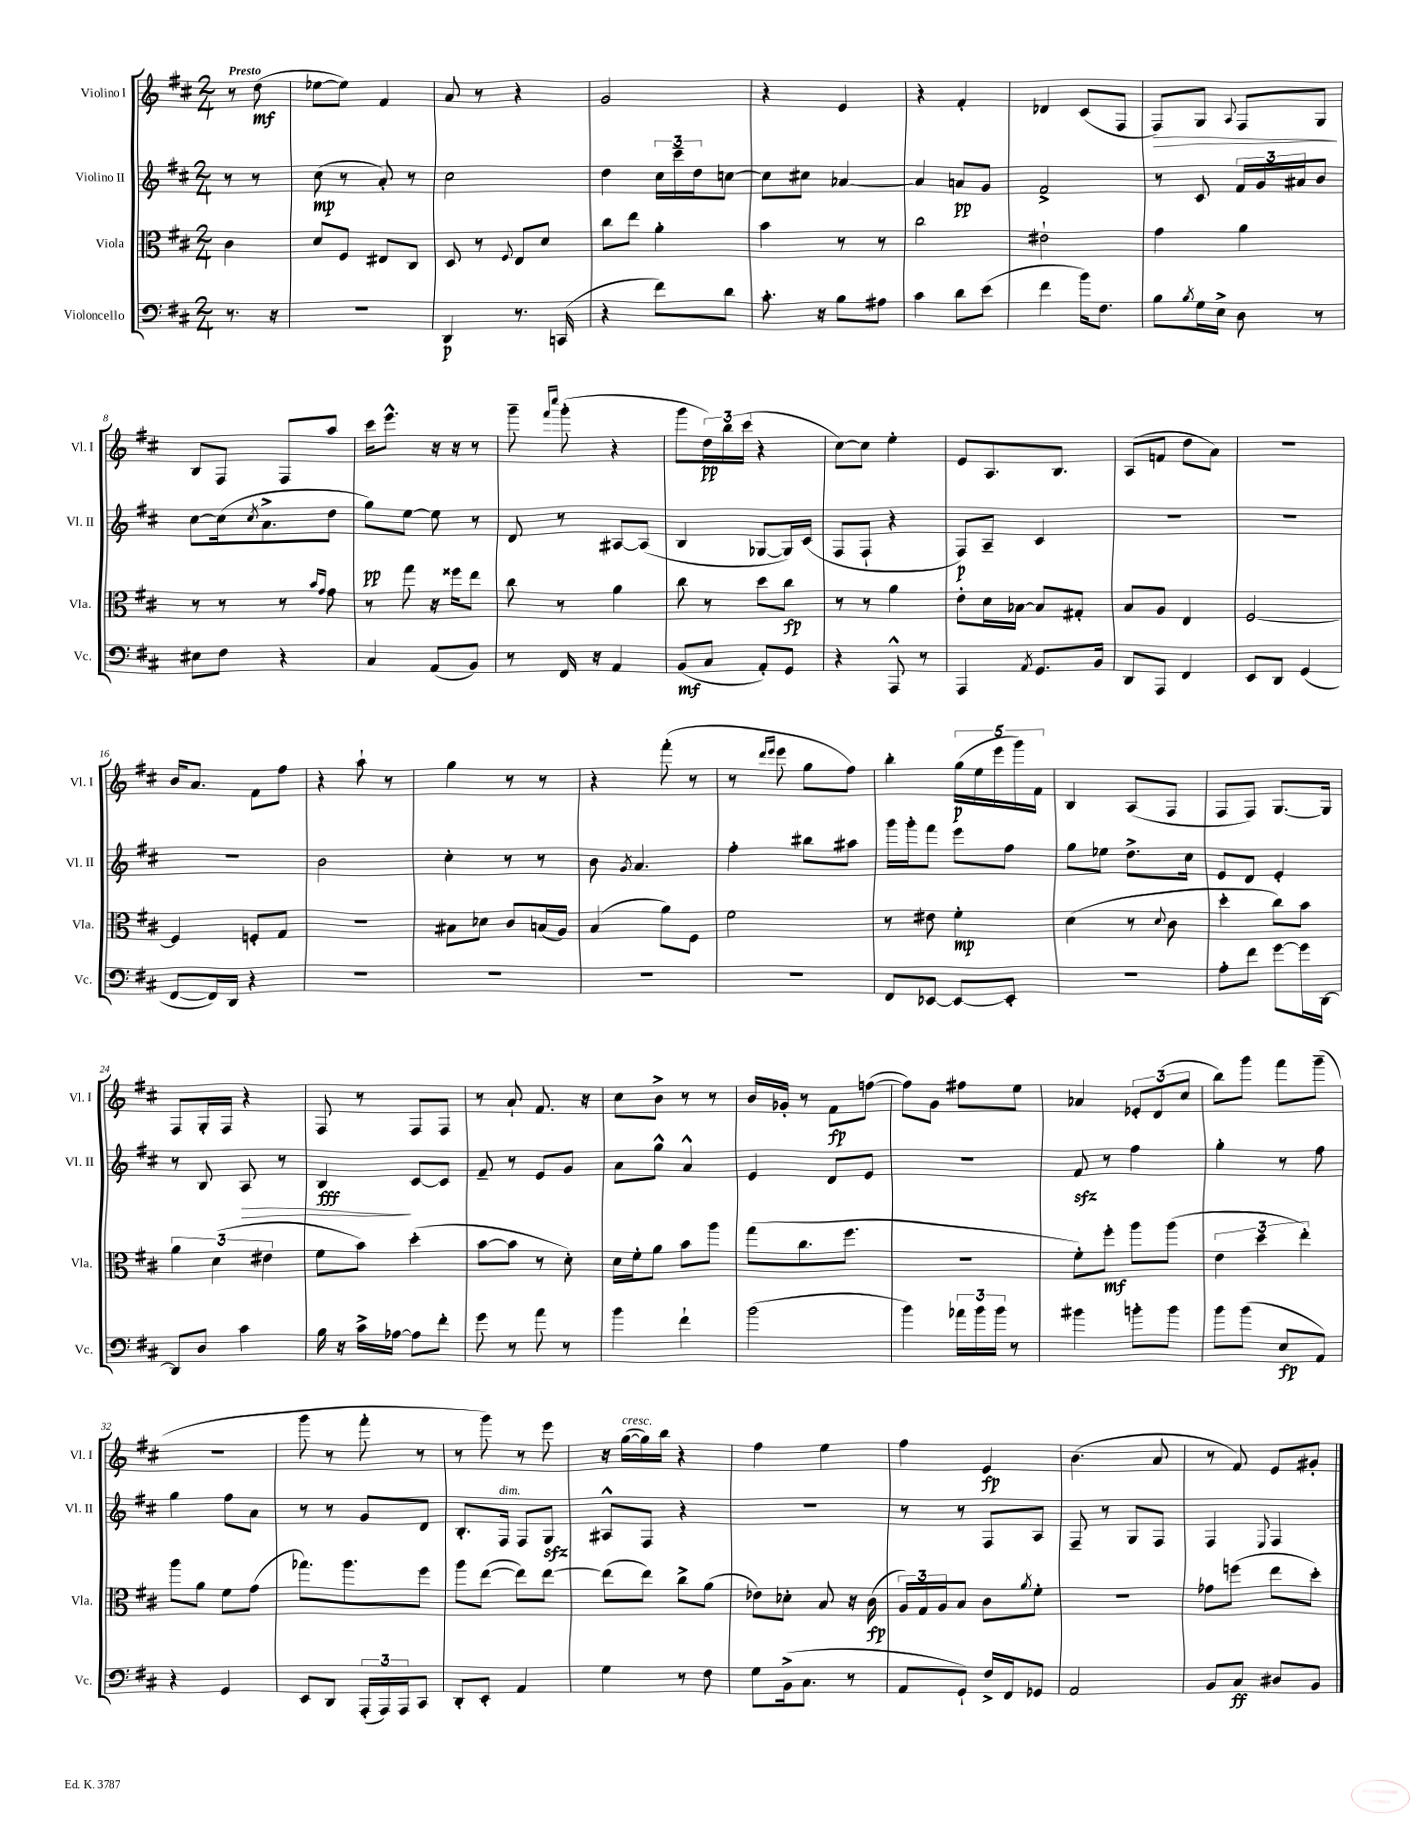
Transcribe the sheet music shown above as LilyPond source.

<<
\new StaffGroup <<
\new Staff = "s0" \with { instrumentName = "Violino I" shortInstrumentName = "Vl. I" } {
    \clef treble \key d \major \numericTimeSignature \time 2/4 \partial 4 \tempo "Presto"
    r8 d''8\mf( |
    ees''8~ ees''8) fis'4 |
    a'8 r8 r4 |
    g'2 |
    r4 e'4 |
    r4 fis'4-. |
    des'4 cis'8( fis8 |
    fis8\>) g8 \appoggiatura { a8 } fis8 g8\! |
    b8 fis8 fis8 a''8 |
    cis'''16 e'''8.-^ r16 r16 r8 |
    g'''8-- \grace { fis'''16 cis''''16 } g'''8-.( r4 |
    g'''8 \tuplet 3/2 { d''16\pp) b''16 cis'''16( } r4 |
    cis''8~) cis''8 e''4-. |
    e'8 a8. b8. |
    a8( f'8 d''8 a'8) |
    R2 |
    b'16 a'8. fis'8 fis''8 |
    r4 a''8-! r8 |
    g''4 r8 r8 |
    r4 fis'''8-.( r8 |
    r8 \grace { d'''16 e'''16 } e'''8 g''8 fis''8) |
    b''4-. \tuplet 5/4 { g''16\p( e''16 e'''16 g'''16) fis'16 } |
    b4 a8( fis8 |
    fis8 fis8) g8.~ g16 |
    fis8 g16-. fis16 r4 |
    fis8 r8 fis8 fis8 |
    r8 a'8-! fis'8. r16 |
    cis''8 b'8-> r8 r8 |
    b'16 ges'16-. r8 fis'8\fp f''8~( |
    f''8) g'8 fis''8 e''8 |
    aes'4 \tuplet 3/2 { ees'8-. d'8( cis''8 } |
    b''8) g'''8 fis'''8 g'''8--( |
    R2 |
    g'''8 r8 fis'''8-. r8 |
    r8 g'''8) r8 e'''8 |
    r16 g''16~^\markup { \italic "cresc." }( g''16) b''16 r4 |
    fis''4 e''4 |
    fis''4 e'4\fp |
    b'4.( a'8 |
    r8 fis'8) e'8 gis'8-. \bar "|." |
}
\new Staff = "s1" \with { instrumentName = "Violino II" shortInstrumentName = "Vl. II" } {
    \clef treble \key d \major \numericTimeSignature \time 2/4 \partial 4
    r8 r8 |
    cis''8\mp( r8 a'8-.) r8 |
    cis''2 |
    d''4 \tuplet 3/2 { cis''16 cis'''16-- d''16 } c''8~ |
    c''8 cis''8 aes'4~ |
    aes'4 a'8\pp g'8 |
    fis'2-> |
    r8 cis'8 \tuplet 3/2 { fis'16 g'16 ais'16 } b'8 |
    cis''8~ cis''16( \acciaccatura { cis''8 } a'8.-> d''8 |
    g''8\pp) e''8~ e''8 r8 |
    d'8 r8 ais8~ ais8( |
    b4 ges8~ ges16) cis'16( |
    fis8 fis8-! r4 |
    fis8\p) a8-- cis'4 |
    R2 |
    R2 |
    R2 |
    b'2 |
    cis''4-. r8 r8 |
    b'8 \acciaccatura { g'8 } a'4. |
    fis''4-. bis''8 ais''8 |
    g'''16 g'''16-. fis'''8 e'''8 fis''8 |
    g''8 ees''8 d''8.-> cis''16 |
    e'8 d'8 e'4-. |
    r8 b8 a8\> r8 |
    b4\fff\! cis'8~ cis'8 |
    fis'8-- r8 e'8 g'8 |
    a'8 g''8-^ a'4-^ |
    e'4 d'8 e'8 |
    R2 |
    fis'8\sfz r8 fis''4 |
    g''4-. r8 fis''8 |
    g''4 fis''8 a'8 |
    r8 r8 g'8 d'8 |
    b8.-. fis16^\markup { \italic "dim." } fis8 g8\sfz |
    ais8-^ fis8 r4 |
    R2 |
    r8 r8 fis8 a8 |
    fis8-- r8 g8 fis8 |
    fis4 \appoggiatura { e8 } fis4 \bar "|." |
}
\new Staff = "s2" \with { instrumentName = "Viola" shortInstrumentName = "Vla." } {
    \clef alto \key d \major \numericTimeSignature \time 2/4 \partial 4
    cis'4 |
    d'8 fis8 eis8 cis8 |
    d8 r8 \appoggiatura { fis8 } e8 d'8 |
    cis''8 e''8 a'4-. |
    b'4 r8 r8 |
    cis''2 |
    eis'2-! |
    g'4 a'4 |
    r8 r8 r8 \grace { b'16 g'16 } g'8 |
    r8 g''8 r16 fisis''16 e''8 |
    cis''8 r8 a'4 |
    cis''8 r8 d''8 cis''8\fp |
    r8 r8 a'4 |
    e'8-. d'16 bes16~ bes8 gis8-. |
    b8 a8 e4 |
    fis2~ |
    fis4 f8-. g8 |
    r2 |
    bis8 des'8 cis'8 b16( a16) |
    b4( a'8) fis8 |
    fis'2 |
    r8 eis'8 fis'4-.\mp |
    d'4( r8 \appoggiatura { d'8 } cis'8 |
    d''4-. cis''8) b'8 |
    \tuplet 3/2 { a'4 d'4( eis'4 } |
    fis'8 b'8) d''4-.( |
    b'8~ b'8 r8 d'8-.) |
    d'16 fis'16-. a'8 b'8 a''8 |
    g''8( cis''8. fis''8. |
    r2 |
    fis'8-.) fis''8-.\mf a''8 a''8( |
    \tuplet 3/2 { e'4 d''4 e''4-.) } |
    a''8 a'8 fis'8 g'8( |
    ges''8.) a''8. fis''8 |
    a''8 e''8~( e''8) e''8~ |
    e''8( e''8) cis''8-> a'8( |
    ees'8) des'8-. b8 r16 cis'16\fp( |
    \tuplet 3/2 { a16) g16 a16 } b8 cis'8 \acciaccatura { a'8 } fis'8-. |
    r2 |
    ges'8 f''8( e''8 d''8-.) \bar "|." |
}
\new Staff = "s3" \with { instrumentName = "Violoncello" shortInstrumentName = "Vc." } {
    \clef bass \key d \major \numericTimeSignature \time 2/4 \partial 4
    r8. r16 |
    r2 |
    d,4\p r8. c,16( |
    r4 fis'8) d'8 |
    cis'8.-. r16 b8 ais8 |
    cis'4 d'8 e'8( |
    fis'4 b'16) fis8. |
    b8 \acciaccatura { b8 } g16 e16-> d8 r8 |
    eis8 fis8 r4 |
    cis4 a,8( b,8) |
    r8 fis,16 r16 a,4 |
    b,8\mf( cis8 a,8-.) g,8 |
    r4 a,,8-^ r8 |
    a,,4 \acciaccatura { a,8 } g,8. b,16 |
    d,8 a,,8 fis,4 |
    e,8 d,8 g,4( |
    fis,8~ fis,16) d,16 r4 |
    R2 |
    R2 |
    R2 |
    R2 |
    fis,8 ees,8~ ees,8~ ees,8-. |
    r2 |
    a8-. fis'8 g'8~ g'16 d,16~ |
    d,8 d8 cis'4 |
    b16 r16 cis'16-> aes16~ aes8 fis'8-. |
    g'8 r8 a'8 r8 |
    b'4 fis'4-! |
    b'2( |
    b'4) \tuplet 3/2 { aes'16 b'16 b'16 } r8 |
    bis'4 b'8-. b'8 |
    b'8 b'8( e8\fp a,8) |
    r4 g,4 |
    e,8 d,8 \tuplet 3/2 { a,,16-.( a,,16) a,,16 } cis,8 |
    d,8-. e,8-. a,4 |
    g4 r8 fis8 |
    g8 b,16->( cis8. r8 |
    a,8 g,8-!) fis16-> fis,16 ges,8 |
    a,2 |
    b,8 cis8\ff dis8 b,8 \bar "|." |
}
>>
>>
